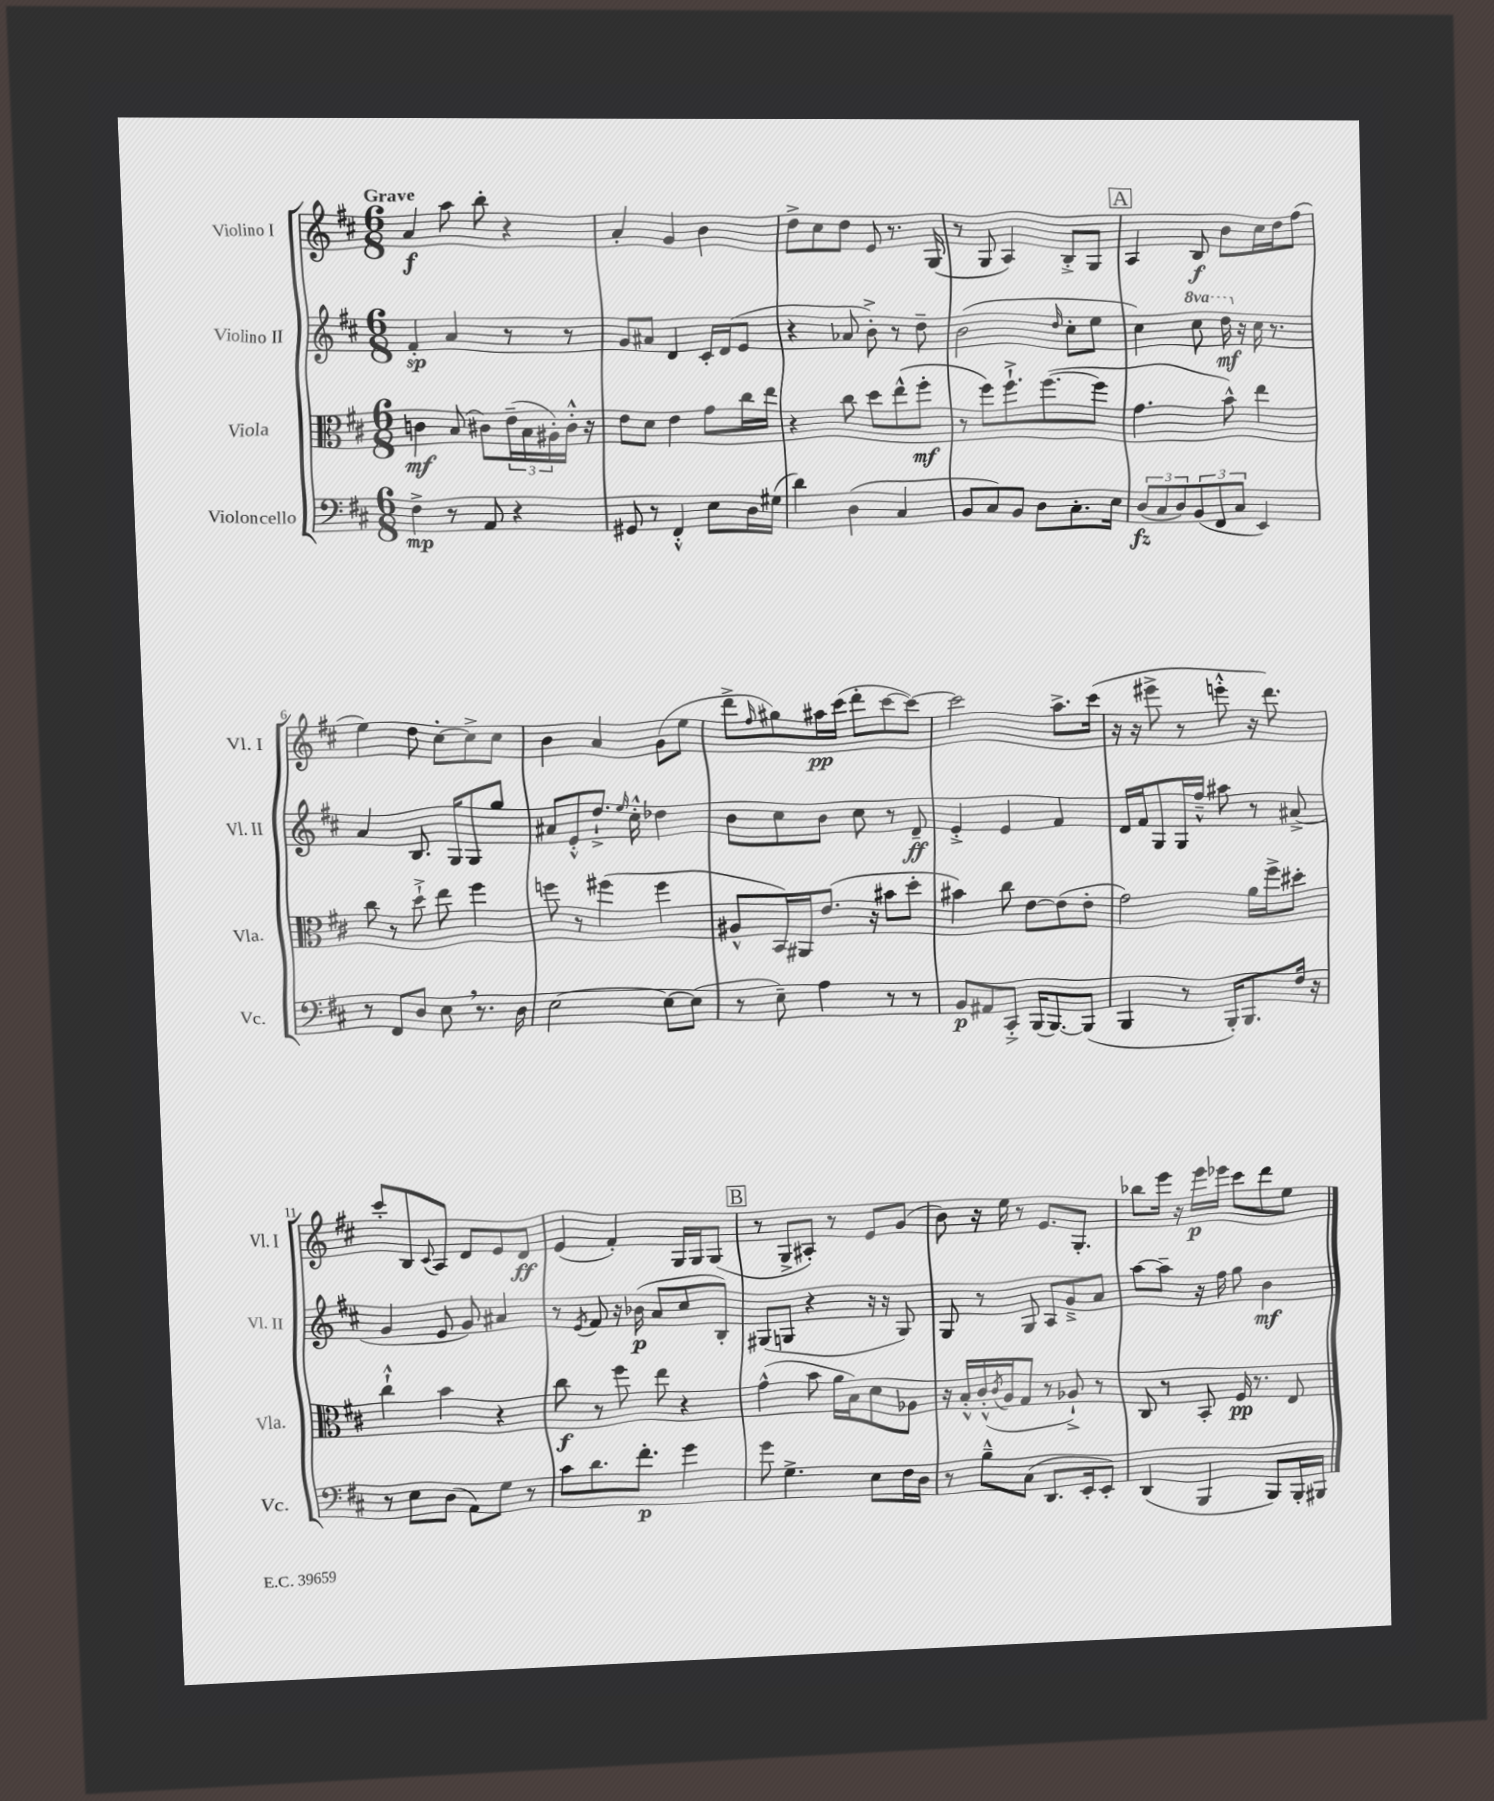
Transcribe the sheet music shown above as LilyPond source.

<<
\new StaffGroup <<
\new Staff = "s0" \with { instrumentName = "Violino I" shortInstrumentName = "Vl. I" } {
    \clef treble \key d \major \numericTimeSignature \time 6/8 \tempo "Grave"
    a'4\f a''8 b''8-. r4 |
    a'4-. g'4 b'4 |
    d''8-> cis''8 d''8 e'8 r8. g16( |
    r8 g8 a4) b8-.-> g8 |
    \mark \markup { \box "A" } a4 b8\f b'8 cis''16 d''16 fis''8( |
    e''4) d''8 cis''8~-. cis''8-> cis''8 |
    b'4 a'4 g'8( e''8 |
    d'''8-> \grace { fis''16 } gis''8) ais''16\pp cis'''16( d'''8-. cis'''8~ cis'''8~) |
    cis'''2 a''8.-> cis'''16( |
    r16 r16 eis'''8-> r8 e'''8-.-^ r16 d'''8.) |
    cis'''8-. b8 \appoggiatura { cis'8 } a8 d'8 e'8 d'8\ff |
    e'4( fis'4-.) g16 g16 g8( |
    \mark \markup { \box "B" } r8 g8-> ais8-.) r8 e'8 g'8( |
    b'8) r16 e''16 r8 e'8. g8.-. |
    bes''8 e'''16 r16 e'''16\p ees'''16 cis'''8 d'''8 e''8 \bar "|." |
}
\new Staff = "s1" \with { instrumentName = "Violino II" shortInstrumentName = "Vl. II" } {
    \clef treble \key d \major \numericTimeSignature \time 6/8 \set Staff.ottavationMarkups = #ottavation-simple-ordinals
    fis'4-.\sp a'4 r8 r8 |
    g'8 ais'8 d'4 cis'16-. d'16( e'8 |
    r4 aes'8 b'8-.->) r8 d''8-- |
    b'2( \grace { d''16 } cis''8-. e''8 |
    \mark \markup { \box "A" } cis''4) \ottava #1 cis'''8 d'''16\mf \ottava #0 r16 cis''16 r8. |
    a'4 b8. g16 g8 g''8 |
    ais'8 e'8-.-^ d''8.-!-> \grace { e''16 } cis''16-.-^ des''4 |
    b'8 cis''8 b'8 cis''8 r8 d'8--\ff |
    e'4-.-> e'4 fis'4 |
    d'16 fis'16 g8 g16 fis''16---^ ais''8 r8 ais'8->( |
    g'4 e'8 g'8) ais'4 |
    r8 \acciaccatura { e'8 } fis'8 r16 bes'16\p( a'8 cis''8 b8-.) |
    \mark \markup { \box "B" } gis8( g8 r4 r16 r16 g8) |
    g8 r8 g8 a8 g'8---> a'8 |
    a''8~ a''8-- r16 fis''16 g''8 b'4\mf \bar "|." |
}
\new Staff = "s2" \with { instrumentName = "Viola" shortInstrumentName = "Vla." } {
    \clef alto \key d \major \numericTimeSignature \time 6/8
    c'4\mf b8( cis'8) \tuplet 3/2 { e'16--( b16 ais16-.) } cis'16-.-^ r16 |
    e'8 d'8 e'4 g'8 cis''16 e''16 |
    r4 cis''8 d''8 e''8-^( fis''8-.\mf |
    r8 fis''8) fis''8.-!-> fis''8.~( fis''8 |
    \mark \markup { \box "A" } g'4. b'8-^) e''4 |
    cis''8 r8 d''8-!-> e''8 fis''4 |
    f''8 r8 fis''4( fis''4 |
    ais8-^ b,16) ais,16 e'8.( r16 bis'8 d''8-. |
    bis'4) cis''8 e'8~ e'8( e'8-. |
    g'2) a'16 fis''16-> dis''8-. |
    cis''4-!-^ b'4 r4 |
    cis''8\f r8 fis''8 e''8 r4 |
    \mark \markup { \box "B" } g'4-^( b'8 a'16 b16) d'8 aes8 |
    r16 b16-.-^ cis'16-.-^( \acciaccatura { cis'8 } a16 g8 r8 aes8-!->) r8 |
    cis8 r8 b,8-. fis16\pp r8. e8 \bar "|." |
}
\new Staff = "s3" \with { instrumentName = "Violoncello" shortInstrumentName = "Vc." } {
    \clef bass \key d \major \numericTimeSignature \time 6/8
    fis4->\mp r8 a,8 r4 |
    gis,8 r8 fis,4-.-^ e8 d16 gis16( |
    d'4) d4( cis4 |
    b,8 cis8) b,8 d8 cis8.-. e16 |
    \mark \markup { \box "A" } \tuplet 3/2 { d8\fz( cis8 d8) } \tuplet 3/2 { b,8( fis,8 cis8 } e,4) |
    r8 fis,8 d8 e8 \breathe r8. d16 |
    e2~ e8~ e8( |
    r8 e8--) a4 r8 r8 |
    b,8\p ais,8 cis,8-.-> b,,16( b,,8.~) b,,8( |
    b,,4 r8 b,,16-.) b,,8. fis16 r16 |
    r8 e8 d8( a,8) g8 r8 |
    cis'8 d'8. fis'8.-.\p g'4 |
    \mark \markup { \box "B" } g'8 g4.-> e8 fis16 d16 |
    r8 b8---^ cis8( d,8. e,16-. e,8-.) |
    d,4( b,,4 b,,8) b,,16-. bis,,16 \bar "|." |
}
>>
>>
